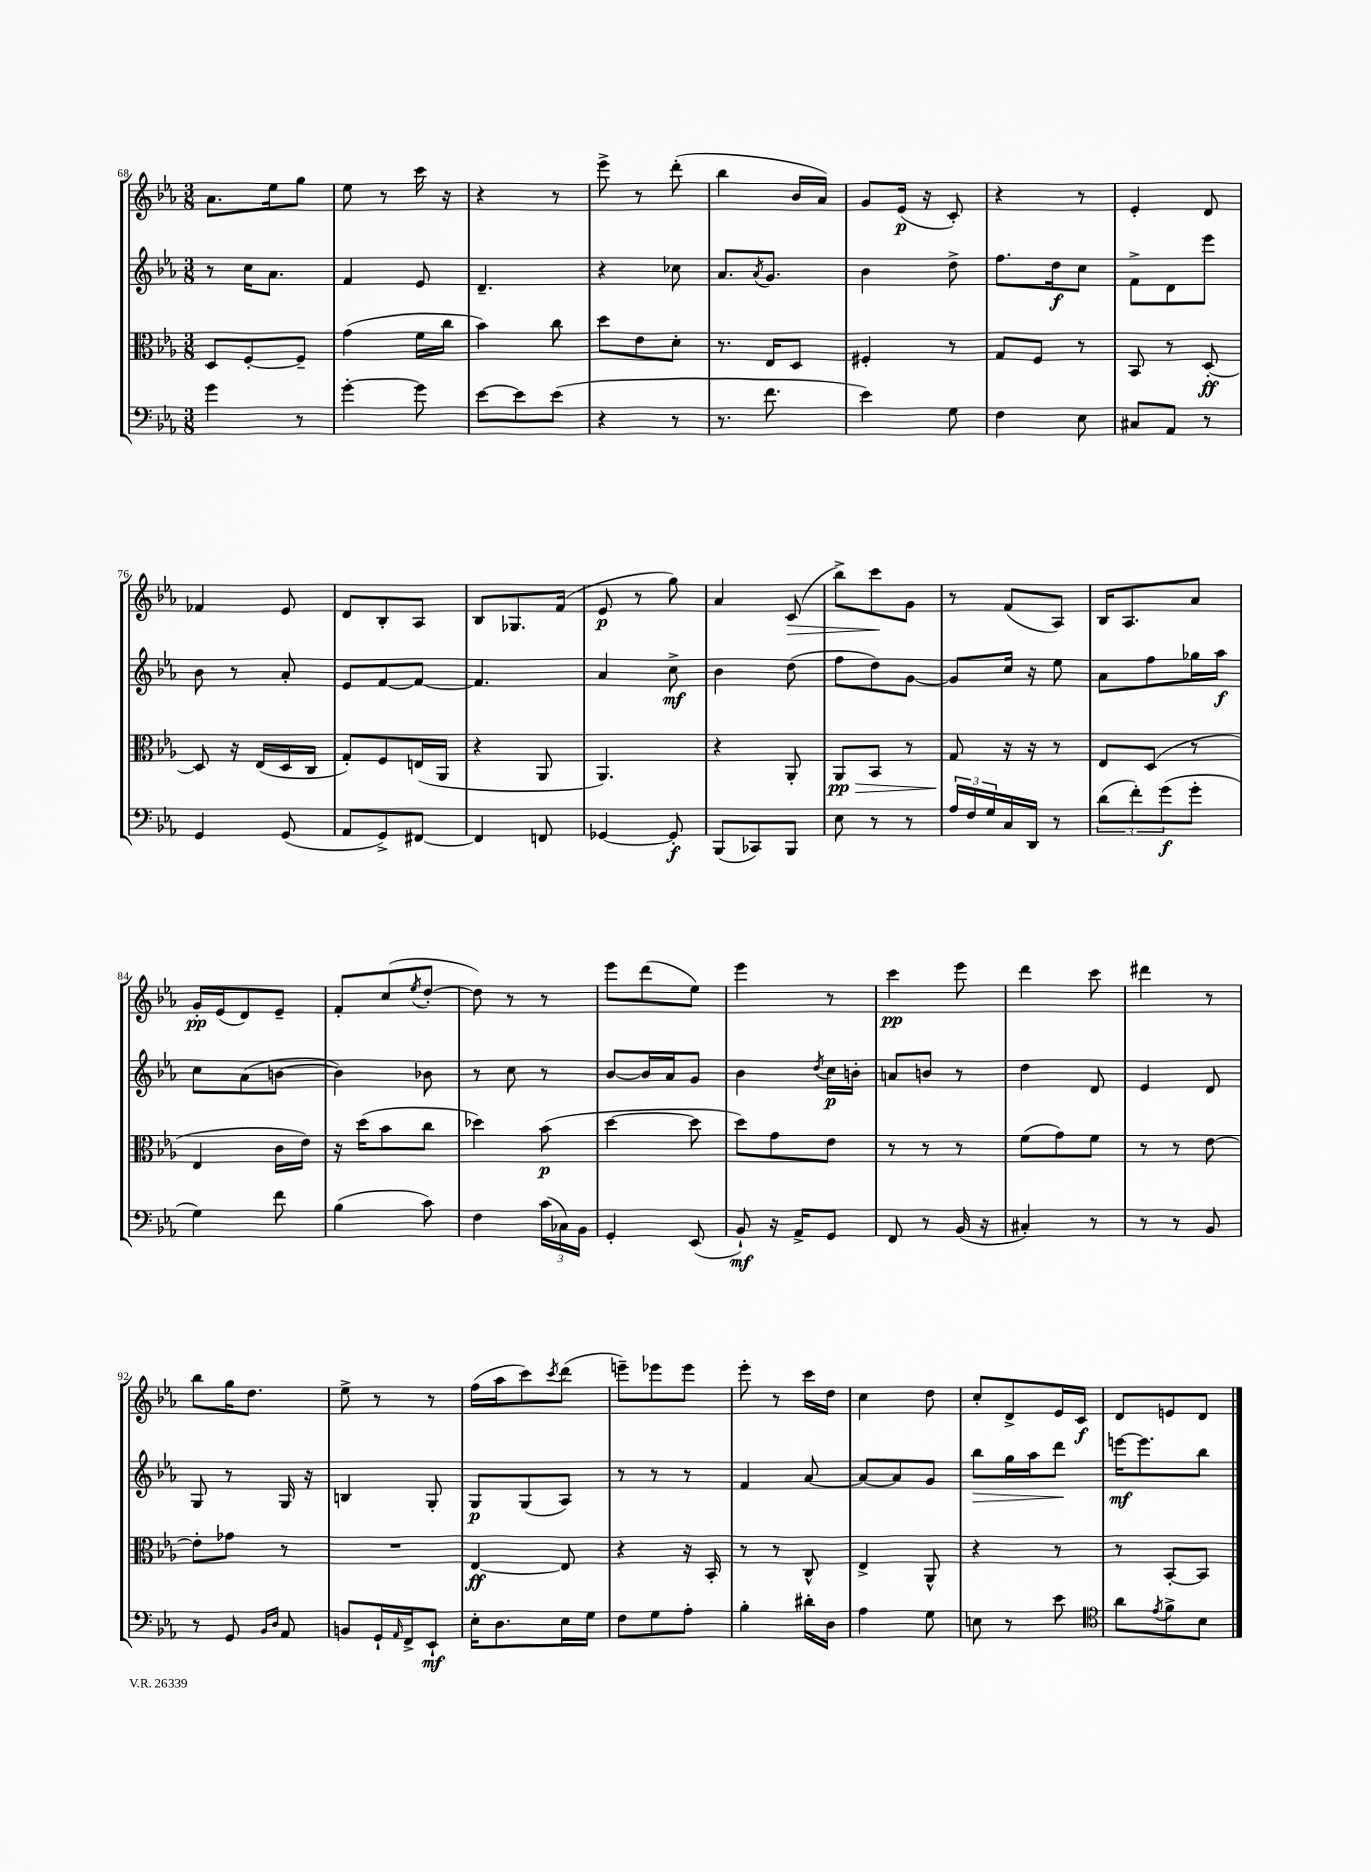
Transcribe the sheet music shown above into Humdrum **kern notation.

**kern	**dynam	**kern	**dynam	**kern	**dynam	**kern	**dynam
*part4	*part4	*part3	*part3	*part2	*part2	*part1	*part1
*staff4	*staff4	*staff3	*staff3	*staff2	*staff2	*staff1	*staff1
*clefF4	*	*clefC3	*	*clefG2	*	*clefG2	*
*k[b-e-a-]	*	*k[b-e-a-]	*	*k[b-e-a-]	*	*k[b-e-a-]	*
*M3/8	*	*M3/8	*	*M3/8	*	*M3/8	*
=68	=68	=68	=68	=68	=68	=68	=68
4g\	.	8D/L	.	8r	.	8.a-\L	.
.	.	[8F'/	.	16cc\KL	.	.	.
.	.	.	.	8.a-\J	.	16ee-\k	.
8r	.	8F~/J]	.	.	.	8gg\J	.
=69	=69	=69	=69	=69	=69	=69	=69
[4g'\	.	(4g\	.	4f/	.	8ee-\	.
.	.	.	.	.	.	8r	.
8g\]	.	16f\LL	.	8e-/	.	16ccc\	.
.	.	16cc\JJ	.	.	.	16r	.
=70	=70	=70	=70	=70	=70	=70	=70
[8e-\L	.	4b-\)	.	4.d~/	.	4r	.
8e-\]	.	.	.	.	.	.	.
(8e-\J	.	8cc\	.	.	.	8r	.
=71	=71	=71	=71	=71	=71	=71	=71
4r	.	8dd\L	.	4r	.	8eee-^\	.
.	.	8e-\	.	.	.	8r	.
8r	.	8d'\J	.	8cc-X\	.	(8ddd'\	.
=72	=72	=72	=72	=72	=72	=72	=72
8.r	.	8.r	.	8.a-/L	.	4bb-\	.
.	.	.	.	8qa-/	.	.	.
8.f\	.	16E-/KL	.	8.g/J	.	.	.
.	.	8D/J	.	.	.	16b-/LL	.
.	.	.	.	.	.	16a-/JJ)	.
=73	=73	=73	=73	=73	=73	=73	=73
4e-\)	.	4F#X'/	.	4b-\	.	8g/L	.
.	.	.	.	.	.	(16e-/Jk	p
.	.	.	.	.	.	16r	.
8G\	.	8r	.	8dd^\	.	8c'/)	.
=74	=74	=74	=74	=74	=74	=74	=74
4F\	.	8G/L	.	8.ff\L	.	4r	.
.	.	8F/J	.	.	.	.	.
.	.	.	.	16dd\k	f	.	.
8E-\	.	8r	.	8cc\J	.	8r	.
=75	=75	=75	=75	=75	=75	=75	=75
8C#X/L	.	8BB-/	.	8f^\L	.	4e-'/	.
8AA-/J	.	8r	.	8d\	.	.	.
8r	.	[8D'/	ff	8eee-\J	.	8d/	.
!!LO:LB:g=z
=76	=76	=76	=76	=76	=76	=76	=76
4GG/	.	8D/]	.	8b-\	.	4f-X/	.
.	.	16r	.	8r	.	.	.
.	.	(16E-/LL	.	.	.	.	.
(8GG/	.	16D/	.	8a-'/	.	8e-/	.
.	.	16C/JJ	.	.	.	.	.
=77	=77	=77	=77	=77	=77	=77	=77
8AA-/L	.	8G'/L)	.	8e-/L	.	8d/L	.
8GG^/)	.	8F/	.	[8f/	.	8B-'/	.
[8FF#X/J	.	(16En/L	.	8f/J_	.	8A-/J	.
.	.	16AA-/JJ	.	.	.	.	.
=78	=78	=78	=78	=78	=78	=78	=78
4FF#/]	.	4r	.	4.f/]	.	8B-/L	.
.	.	.	.	.	.	8.G-X/	.
8FFn/	.	8AA-/	.	.	.	.	.
.	.	.	.	.	.	(16f/Jk	.
=79	=79	=79	=79	=79	=79	=79	=79
[4GG-X/	.	4.AA-/)	.	4a-/	.	8e-/	p
.	.	.	.	.	.	8r	.
8GG-'/]	f	.	.	8cc^\	mf	8gg\)	.
=80	=80	=80	=80	=80	=80	=80	=80
(8BBB-/L	.	4r	.	4b-\	.	4a-/	.
8CC-X/)	.	.	.	.	.	.	.
!	!	!	!	!	!	!	!LO:HP:b
8BBB-/J	.	8AA-'/	.	(8dd\	.	(8c/	>
=81	=81	=81	=81	=81	=81	=81	=81
!	!	!	!LO:HP:b	!	!	!	!
8E-\	.	8AA-/L	> pp	8ff\L	.	8bb-^\L)	.
8r	.	8BB-/J	.	8dd\)	.	8ccc\	.
8r	.	8r	.	[8g\J	.	8g\J	]
=82	=82	=82	=82	=82	=82	=82	=82
24A-/LL	.	8G/	.	8g/L]	.	8r	.
24F/	.	.	.	.	.	.	.
24G/	.	.	.	.	.	.	.
16C/	.	16r	]	16cc/Jk	.	(8f/L	.
16DD/JJ	.	16r	.	16r	.	.	.
8r	.	8r	.	8ee-\	.	8A-/J)	.
=83	=83	=83	=83	=83	=83	=83	=83
(12d\L	.	8E-/L	.	8a-\L	.	16B-/KL	.
.	.	.	.	.	.	8.A-/	.
12f'\)	.	.	.	.	.	.	.
.	.	(8D/J	.	8ff\	.	.	.
(12g\	f	.	.	.	.	.	.
8g'\J	.	8r	.	16gg-X\L	.	8a-/J	.
.	.	.	.	16aa-\JJ	f	.	.
!!LO:LB:g=z
=84	=84	=84	=84	=84	=84	=84	=84
4G\)	.	4E-/	.	8cc\L	.	16g'/LL	pp
.	.	.	.	.	.	(16e-/J	.
.	.	.	.	(8a-\	.	8d/)	.
8f\	.	16c\LL	.	[8bn\J	.	8e-~/J	.
.	.	16e-\JJ)	.	.	.	.	.
=85	=85	=85	=85	=85	=85	=85	=85
(4B-\	.	16r	.	4b\])	.	8f'/L	.
.	.	(16dd\KL	.	.	.	.	.
.	.	8b-\	.	.	.	(8cc/	.
.	.	.	.	.	.	8qee-/	.
8c\)	.	8cc\J	.	8b-X\	.	[8dd'/J	.
=86	=86	=86	=86	=86	=86	=86	=86
4F\	.	4dd-X\)	.	8r	.	8dd\])	.
.	.	.	.	8cc\	.	8r	.
(24c\LL	.	(8b-\	p	8r	.	8r	.
24C-X\)	.	.	.	.	.	.	.
24BB-\JJ	.	.	.	.	.	.	.
=87	=87	=87	=87	=87	=87	=87	=87
4GG'/	.	[4dd\	.	[8b-/L	.	8eee-\L	.
.	.	.	.	16b-/L]	.	(8ddd\	.
.	.	.	.	16a-/J	.	.	.
(8EE-/	.	8dd\]	.	8g/J	.	8ee-\J)	.
=88	=88	=88	=88	=88	=88	=88	=88
8BB-`/)	mf	8dd\L)	.	4b-\	.	4eee-\	.
16r	.	8g\	.	.	.	.	.
16AA-^/KL	.	.	.	.	.	.	.
.	.	.	.	8qdd/	.	.	.
8GG/J	.	8e-\J	.	16cc\LL	p	8r	.
.	.	.	.	16bn'\JJ	.	.	.
=89	=89	=89	=89	=89	=89	=89	=89
8FF/	.	8r	.	8an/L	.	4ccc\	pp
8r	.	8r	.	8bn/J	.	.	.
(16BB-/	.	8r	.	8r	.	8eee-\	.
16r	.	.	.	.	.	.	.
=90	=90	=90	=90	=90	=90	=90	=90
4C#X'/)	.	(8f\L	.	4dd\	.	4ddd\	.
.	.	8g\)	.	.	.	.	.
8r	.	8f\J	.	8d/	.	8ccc\	.
=91	=91	=91	=91	=91	=91	=91	=91
8r	.	8r	.	4e-/	.	4ddd#X\	.
8r	.	8r	.	.	.	.	.
8BB-/	.	[8e-\	.	8d/	.	8r	.
!!LO:LB:g=z
=92	=92	=92	=92	=92	=92	=92	=92
8r	.	8e-'\L]	.	8G/	.	8bb-\L	.
8GG/	.	8g-X\J	.	8r	.	16gg\K	.
.	.	.	.	.	.	8.dd\J	.
16qqBB-/LL	.	.	.	.	.	.	.
16qqD/JJ	.	.	.	.	.	.	.
8AA-/	.	8r	.	16G/	.	.	.
.	.	.	.	16r	.	.	.
=93	=93	=93	=93	=93	=93	=93	=93
8BBn/L	.	4.r	.	4Bn/	.	8ee-^\	.
16GG`/L	.	.	.	.	.	8r	.
16qqAA-/	.	.	.	.	.	.	.
16FF^/J	.	.	.	.	.	.	.
8EE-`/J	mf	.	.	8G'/	.	8r	.
=94	=94	=94	=94	=94	=94	=94	=94
16E-'\KL	.	[4E-/	ff	8G/L	p	(16ff\LL	.
8.D\	.	.	.	.	.	16aa-\J	.
.	.	.	.	(8G/	.	8ccc\)	.
.	.	.	.	.	.	8qccc/	.
16E-\L	.	8E-/]	.	8A-/J)	.	(8ddd\J	.
16G\JJ	.	.	.	.	.	.	.
=95	=95	=95	=95	=95	=95	=95	=95
8F\L	.	4r	.	8r	.	8eeen~\L)	.
8G\	.	.	.	8r	.	8eee-X\	.
8A-'\J	.	16r	.	8r	.	8eee-\J	.
.	.	16BB-'/	.	.	.	.	.
=96	=96	=96	=96	=96	=96	=96	=96
4B-'\	.	8r	.	4f/	.	8eee-'\	.
.	.	8r	.	.	.	8r	.
16d#X'\LL	.	8C^^/	.	[8a-/	.	16ccc\LL	.
16D\JJ	.	.	.	.	.	16dd\JJ	.
=97	=97	=97	=97	=97	=97	=97	=97
4A-\	.	4E-^/	.	8a-/L_	.	4cc\	.
.	.	.	.	8a-/]	.	.	.
8G\	.	8AA-^^/	.	8g/J	.	8dd\	.
=98	=98	=98	=98	=98	=98	=98	=98
!	!	!	!	!	!LO:HP:b	!	!
8En\	.	4r	.	8bb-\L	>	8cc'/L	.
8r	.	.	.	16gg\L	.	8d^/	.
.	.	.	.	16aa-\J	.	.	.
8e-\	.	8r	.	8ddd\J	.	16e-/L	.
.	.	.	.	.	.	16c/JJ	f
.	.	.	.	.	]	.	.
=99	=99	=99	=99	=99	=99	=99	=99
*clefC4	*	*	*	*	*	*	*
8a-\L	.	8r	.	[16eeen\KL	mf	8d/L	.
.	.	.	.	8.eee\]	.	.	.
8qe-/	.	.	.	.	.	.	.
8f^\	.	[8BB-'/L	.	.	.	8en/	.
8B-\J	.	8BB-/J]	.	8bb-\J	.	8d/J	.
==	==	==	==	==	==	==	==
*-	*-	*-	*-	*-	*-	*-	*-
